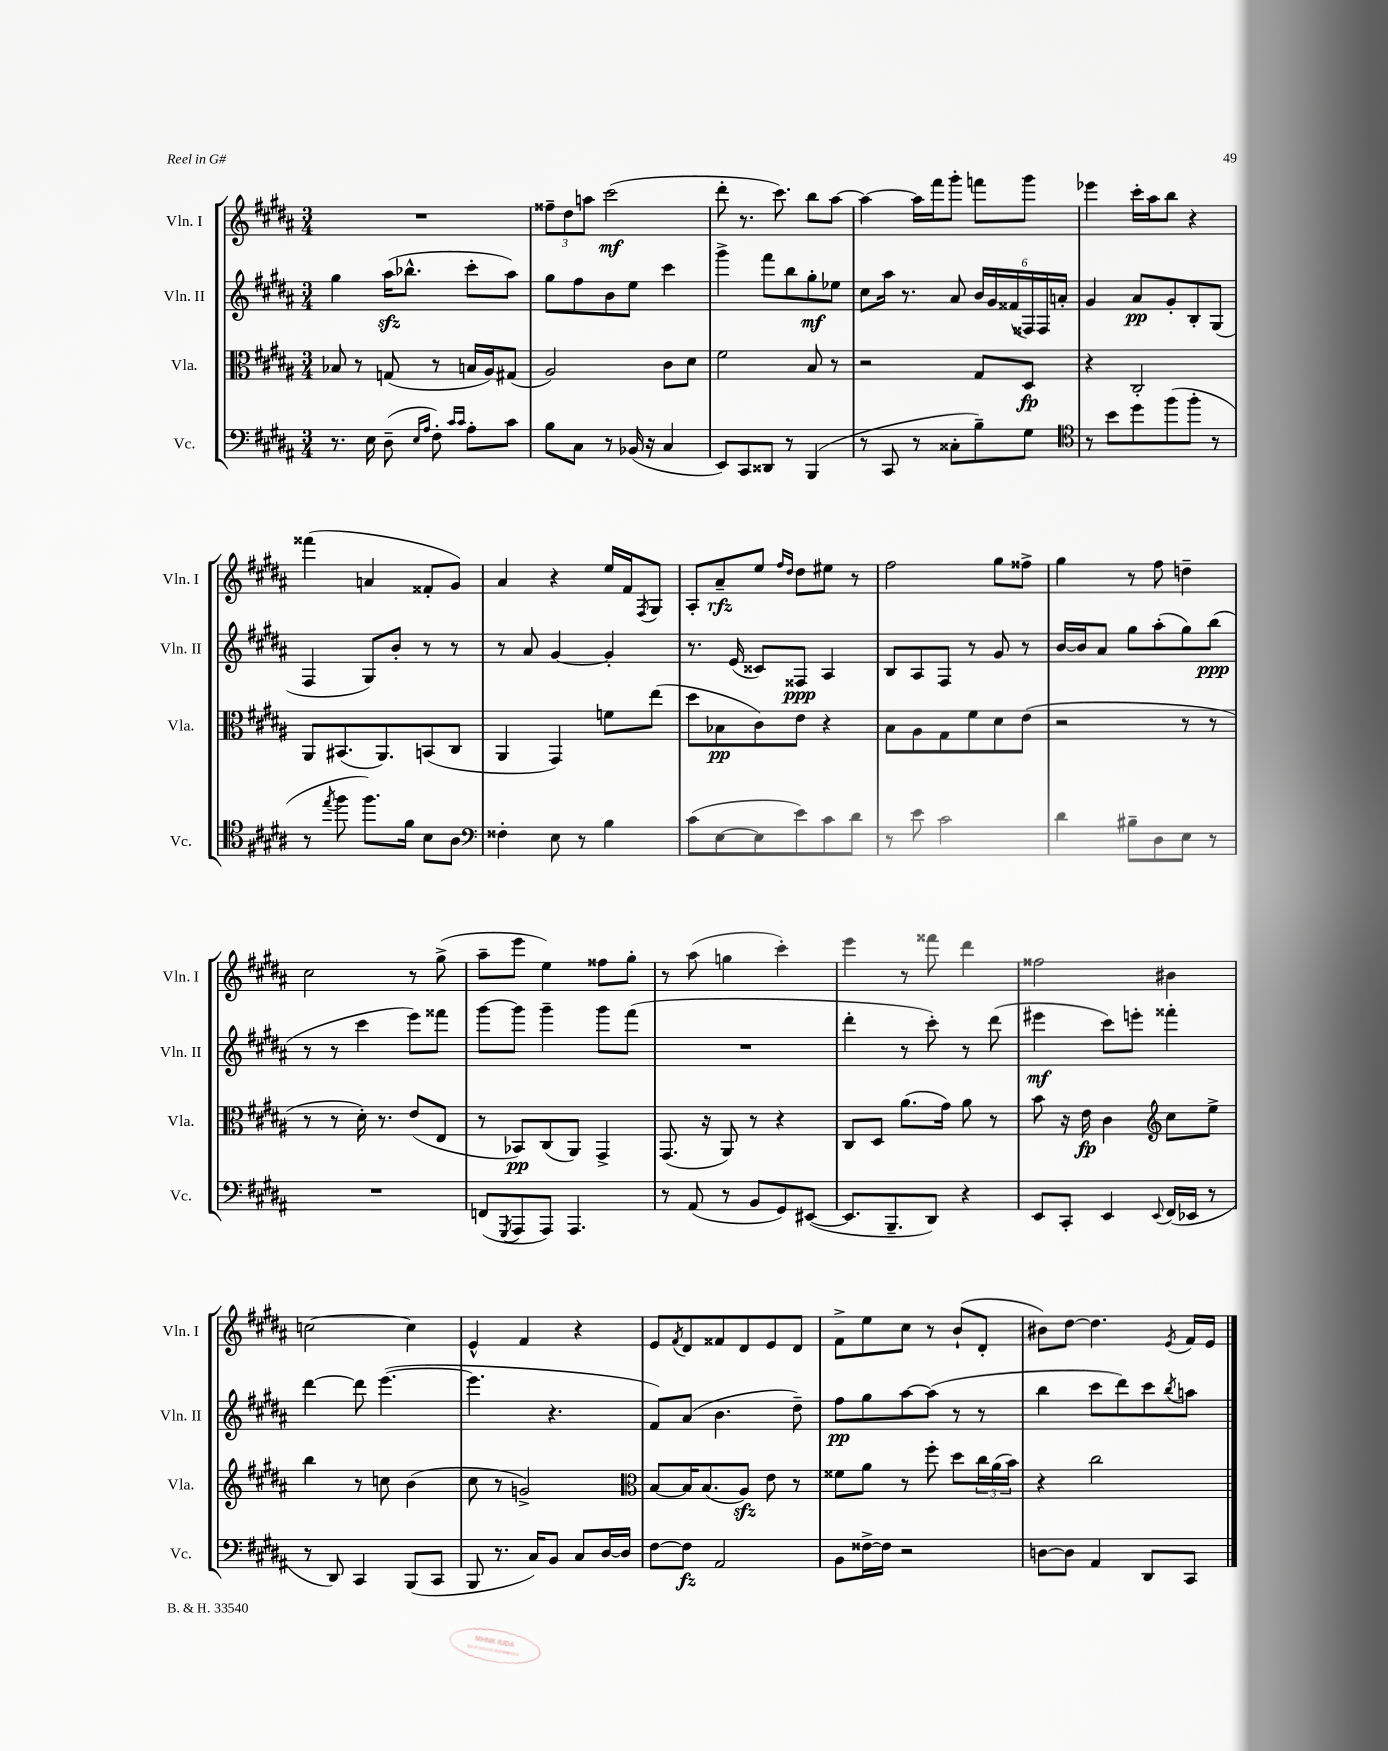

**kern	**dynam	**kern	**dynam	**kern	**dynam	**kern	**dynam
*part4	*part4	*part3	*part3	*part2	*part2	*part1	*part1
*staff4	*staff4	*staff3	*staff3	*staff2	*staff2	*staff1	*staff1
*I"Vc.	*	*I"Vla.	*	*I"Vln. II	*	*I"Vln. I	*
*I'Vc.	*	*I'Vla.	*	*I'Vln. II	*	*I'Vln. I	*
*clefF4	*	*clefC3	*	*clefG2	*	*clefG2	*
*k[f#c#g#d#a#]	*	*k[f#c#g#d#a#]	*	*k[f#c#g#d#a#]	*	*k[f#c#g#d#a#]	*
*M3/4	*	*M3/4	*	*M3/4	*	*M3/4	*
=20	=20	=20	=20	=20	=20	=20	=20
8.r	.	8B-X/	.	4gg#\	.	2.r	.
.	.	8r	.	.	.	.	.
16E\	.	.	.	.	.	.	.
(8D#~\	.	(8Gn/	.	(16aa#zz\KL	.	.	.
.	.	.	.	8.bb-X^^\J	.	.	.
16qqE/LL	.	.	.	.	.	.	.
16qqA#/JJ	.	.	.	.	.	.	.
8F#'\)	.	8r	.	.	.	.	.
16qqc#/LL	.	.	.	.	.	.	.
16qqc#/JJ	.	.	.	.	.	.	.
8A#'\L	.	16Bn/LL	.	8ccc#'\L	.	.	.
.	.	16A#/J)	.	.	.	.	.
8c#\J	.	(8G#X/J	.	8aa#\J)	.	.	.
=21	=21	=21	=21	=21	=21	=21	=21
8B\L	.	2A#/)	.	8gg#\L	.	12ff##X~\L	.
.	.	.	.	.	.	12dd#\	.
8C#\J	.	.	.	8ff#\	.	.	.
.	.	.	.	.	.	12aan\J	.
8r	.	.	.	8b\	.	(2ccc#\	mf
(16BB-X/	.	.	.	8ee\J	.	.	.
16r	.	.	.	.	.	.	.
4C#/	.	8c#\L	.	4ccc#\	.	.	.
.	.	8d#\J	.	.	.	.	.
=22	=22	=22	=22	=22	=22	=22	=22
8EE/L)	.	2f#\	.	4ggg#^\	.	8ddd#'\	.
8CC#/	.	.	.	.	.	8.r	.
8DD##X/J	.	.	.	8fff#\L	.	.	.
.	.	.	.	.	.	8.ccc#\)	.
8r	.	.	.	8bb\	.	.	.
(4BBB/	.	8B/	.	8gg#'\	mf	8bb\L	.
.	.	8r	.	8ee-X\J	.	[8aa#\J	.
=23	=23	=23	=23	=23	=23	=23	=23
8r	.	2r	.	8cc#\L	.	4aa#\_	.
8CC#/	.	.	.	16aa#\Jk	.	.	.
.	.	.	.	8.r	.	.	.
8r	.	.	.	.	.	16aa#\LL]	.
.	.	.	.	.	.	16fff#\J	.
8C##X'\L	.	.	.	8a#/	.	8ggg#'\J	.
8B~\)	.	8G#/L	.	24b/LL	.	8fffn\L	.
.	.	.	.	24g#/	.	.	.
.	.	.	.	(24f##X/	.	.	.
8G#\J	.	8D#/J	fp	24F##X/)	.	8ggg#\J	.
.	.	.	.	24F##/	.	.	.
.	.	.	.	24an'/JJ	.	.	.
=24	=24	=24	=24	=24	=24	=24	=24
*clefC4	*	*	*	*	*	*	*
8r	.	4r	.	4g#/	.	4eee-X\	.
8b\L	.	.	.	.	.	.	.
8dd#\	.	2C#'/	.	8a#/L	pp	16ccc#'\LL	.
.	.	.	.	.	.	16aa#\J	.
(8ff#\	.	.	.	8g#'/	.	8bb\J	.
8ff#'\J	.	.	.	8B'/	.	4r	.
8r	.	.	.	(8G#/J	.	.	.
!!LO:LB:g=z
=25	=25	=25	=25	=25	=25	=25	=25
8r	.	8AA#/L	.	4F#/	.	(4fff##X\	.
8qee/	.	.	.	.	.	.	.
8ff#\	.	(8.BB#X/	.	.	.	.	.
8.ff#\L)	.	.	.	8G#/L)	.	4an/	.
.	.	8.AA#/)	.	.	.	.	.
.	.	.	.	8b'/J	.	.	.
16f#\Jk	.	.	.	.	.	.	.
8B\L	.	(8BBn/	.	8r	.	8f##X'/L	.
8A#\J	.	8C#/J	.	8r	.	8g#/J)	.
=26	=26	=26	=26	=26	=26	=26	=26
*clefF4	*	*	*	*	*	*	*
4F##X'\	.	4AA#/	.	8r	.	4a#/	.
.	.	.	.	8a#/	.	.	.
8E\	.	4GG#/)	.	[4g#/	.	4r	.
8r	.	.	.	.	.	.	.
4B\	.	8fn\L	.	4g#'/]	.	16ee/LL	.
.	.	.	.	.	.	16f#/J	.
.	.	.	.	.	.	8qF#/	.
.	.	(8ee\J	.	.	.	8G#/J	.
=27	=27	=27	=27	=27	=27	=27	=27
(8c#\L	.	8dd#\L	.	8.r	.	8A#'/L	.
[8E\	.	8B-X\	pp	.	.	8a#~/	rfz
.	.	.	.	(16e/	.	.	.
8E\]	.	8c#\)	.	8c##X/L)	.	8ee/J	.
.	.	.	.	.	.	16qqff#/LL	.
.	.	.	.	.	.	16qqdd#/JJ	.
8e\)	.	8e\J	.	8F##X/J	ppp	8dd#\L	.
8c#\	.	4r	.	4A#/	.	8ee#X\J	.
8d#\J	.	.	.	.	.	8r	.
=28	=28	=28	=28	=28	=28	=28	=28
8r	.	8B\L	.	8B/L	.	2ff#\	.
8e\	.	8A#\	.	8A#/	.	.	.
2c#\	.	8G#\	.	8F#/J	.	.	.
.	.	8f#\	.	8r	.	.	.
.	.	8d#\	.	8g#/	.	8gg#\L	.
.	.	(8e\J	.	8r	.	8ff##X^\J	.
=29	=29	=29	=29	=29	=29	=29	=29
4d#\	.	2r	.	[16b/LL	.	4gg#\	.
.	.	.	.	16b/J]	.	.	.
.	.	.	.	8a#/J	.	.	.
8B#X~\L	.	.	.	8gg#\L	.	8r	.
8D#\	.	.	.	(8aa#'\	.	8ff#\	.
8E\J	.	8r	.	8gg#\)	.	4ddn~\	.
8r	.	8r	.	(8bb\J	ppp	.	.
!!LO:LB:g=z
=30	=30	=30	=30	=30	=30	=30	=30
2.r	.	8r	.	8r	.	2cc#\	.
.	.	8r	.	8r	.	.	.
.	.	16d#'\)	.	4ccc#\	.	.	.
.	.	8.r	.	.	.	.	.
.	.	(8e/L	.	8eee\L)	.	8r	.
.	.	8E/J	.	8fff##X\J	.	(8gg#^\	.
=31	=31	=31	=31	=31	=31	=31	=31
(8FFn/L	.	8r	.	[8ggg#\L	.	8aa#~\L	.
8qGGG#/	.	.	.	.	.	.	.
8AAA#/	.	8BB-X/L)	pp	8ggg#\J]	.	8eee\J	.
8AAA#/J)	.	(8C#/	.	4ggg#~\	.	4ee\)	.
4.AAA#/	.	8AA#/J)	.	.	.	.	.
.	.	4GG#^/	.	8ggg#\L	.	8ff##X\L	.
.	.	.	.	(8fff#\J	.	8gg#'\J	.
=32	=32	=32	=32	=32	=32	=32	=32
8r	.	(8.GG#/	.	2.r	.	8r	.
(8AA#/	.	.	.	.	.	(8aa#\	.
.	.	16r	.	.	.	.	.
8r	.	8AA#/)	.	.	.	4ggn\	.
8BB/L	.	8r	.	.	.	.	.
8GG#/)	.	4r	.	.	.	4ccc#'\)	.
([8EE#X/J	.	.	.	.	.	.	.
=33	=33	=33	=33	=33	=33	=33	=33
8.EE#/L]	.	8C#/L	.	4ddd#'\	.	4eee\	.
.	.	8D#/J	.	.	.	.	.
8.BBB~/	.	.	.	.	.	.	.
.	.	(8.a#\L	.	8r	.	8r	.
8DD#/J)	.	.	.	8ccc#'\)	.	8fff##X\	.
.	.	16g#\Jk)	.	.	.	.	.
4r	.	8a#\	.	8r	.	4ddd#\	.
.	.	8r	.	(8ddd#\	.	.	.
=34	=34	=34	=34	=34	=34	=34	=34
8EE/L	.	8b\	.	4eee#X\	mf	2ff##X\	.
8CC#'/J	.	16r	.	.	.	.	.
.	.	16e\	fp	.	.	.	.
4EE/	.	4c#\	.	8ccc#\L)	.	.	.
.	.	.	.	8eeen'\J	.	.	.
8qqEE/	.	.	.	.	.	.	.
*	*	*clefG2	*	*	*	*	*
(16FF#/LL	.	8cc#\L	.	4fff##X'\	.	4b#X\	.
16EE-X/JJ	.	.	.	.	.	.	.
8r	.	8ee^\J	.	.	.	.	.
!!LO:LB:g=z
=35	=35	=35	=35	=35	=35	=35	=35
8r	.	4bb\	.	[4ddd#\	.	[2ccn\	.
8DD#/)	.	.	.	.	.	.	.
4CC#/	.	8r	.	8ddd#\]	.	.	.
.	.	8ccn\	.	([4.eee\	.	.	.
(8BBB/L	.	(4b\	.	.	.	4cc\]	.
8CC#/J	.	.	.	.	.	.	.
=36	=36	=36	=36	=36	=36	=36	=36
8BBB/	.	8cc#\	.	4.eee\]	.	4e^^/	.
8.r	.	8r	.	.	.	.	.
.	.	2gn^/)	.	.	.	4f#/	.
16C#/KL)	.	.	.	.	.	.	.
8BB/J	.	.	.	4.r	.	.	.
8C#/L	.	.	.	.	.	4r	.
[16D#/L	.	.	.	.	.	.	.
16D#/JJ]	.	.	.	.	.	.	.
=37	=37	=37	=37	=37	=37	=37	=37
*	*	*clefC3	*	*	*	*	*
[8F#\L	.	[8B/L	.	8f#/L)	.	8e/L	.
.	.	.	.	.	.	8qf#/	.
8F#\J]	fz	16B/K]	.	(8a#/J	.	8d#/	.
.	.	(8.B/	.	.	.	.	.
2AA#/	.	.	.	4.b\	.	8f##X/	.
.	.	8A#zz/J)	.	.	.	8d#/	.
.	.	8e\	.	.	.	8e/	.
.	.	8r	.	8dd#~\)	.	8d#/J	.
=38	=38	=38	=38	=38	=38	=38	=38
8BB\L	.	8f##X\L	.	8ff#\L	pp	8f#^\L	.
[16F##X^\L	.	8a#\J	.	8gg#\	.	8ee\	.
16F##\JJ]	.	.	.	.	.	.	.
2r	.	8r	.	[8aa#\	.	8cc#\J	.
.	.	8ff#'\	.	(8aa#\J]	.	8r	.
.	.	8dd#\L	.	8r	.	(8b`/L	.
.	.	24cc#\L	.	8r	.	8d#'/J	.
.	.	(24a#\	.	.	.	.	.
.	.	24b\JJ)	.	.	.	.	.
=39	=39	=39	=39	=39	=39	=39	=39
[8Dn\L	.	4r	.	4bb\	.	8b#X\L)	.
8D\J]	.	.	.	.	.	[8dd#\J	.
4AA#/	.	2cc#\	.	8ccc#\L	.	4.dd#\]	.
.	.	.	.	8ddd#\)	.	.	.
8DD#/L	.	.	.	8ccc#\	.	.	.
.	.	.	.	8qbb/	.	8qe/	.
8CC#/J	.	.	.	8aan\J	.	16f#/LL	.
.	.	.	.	.	.	16e/JJ	.
==	==	==	==	==	==	==	==
*-	*-	*-	*-	*-	*-	*-	*-
